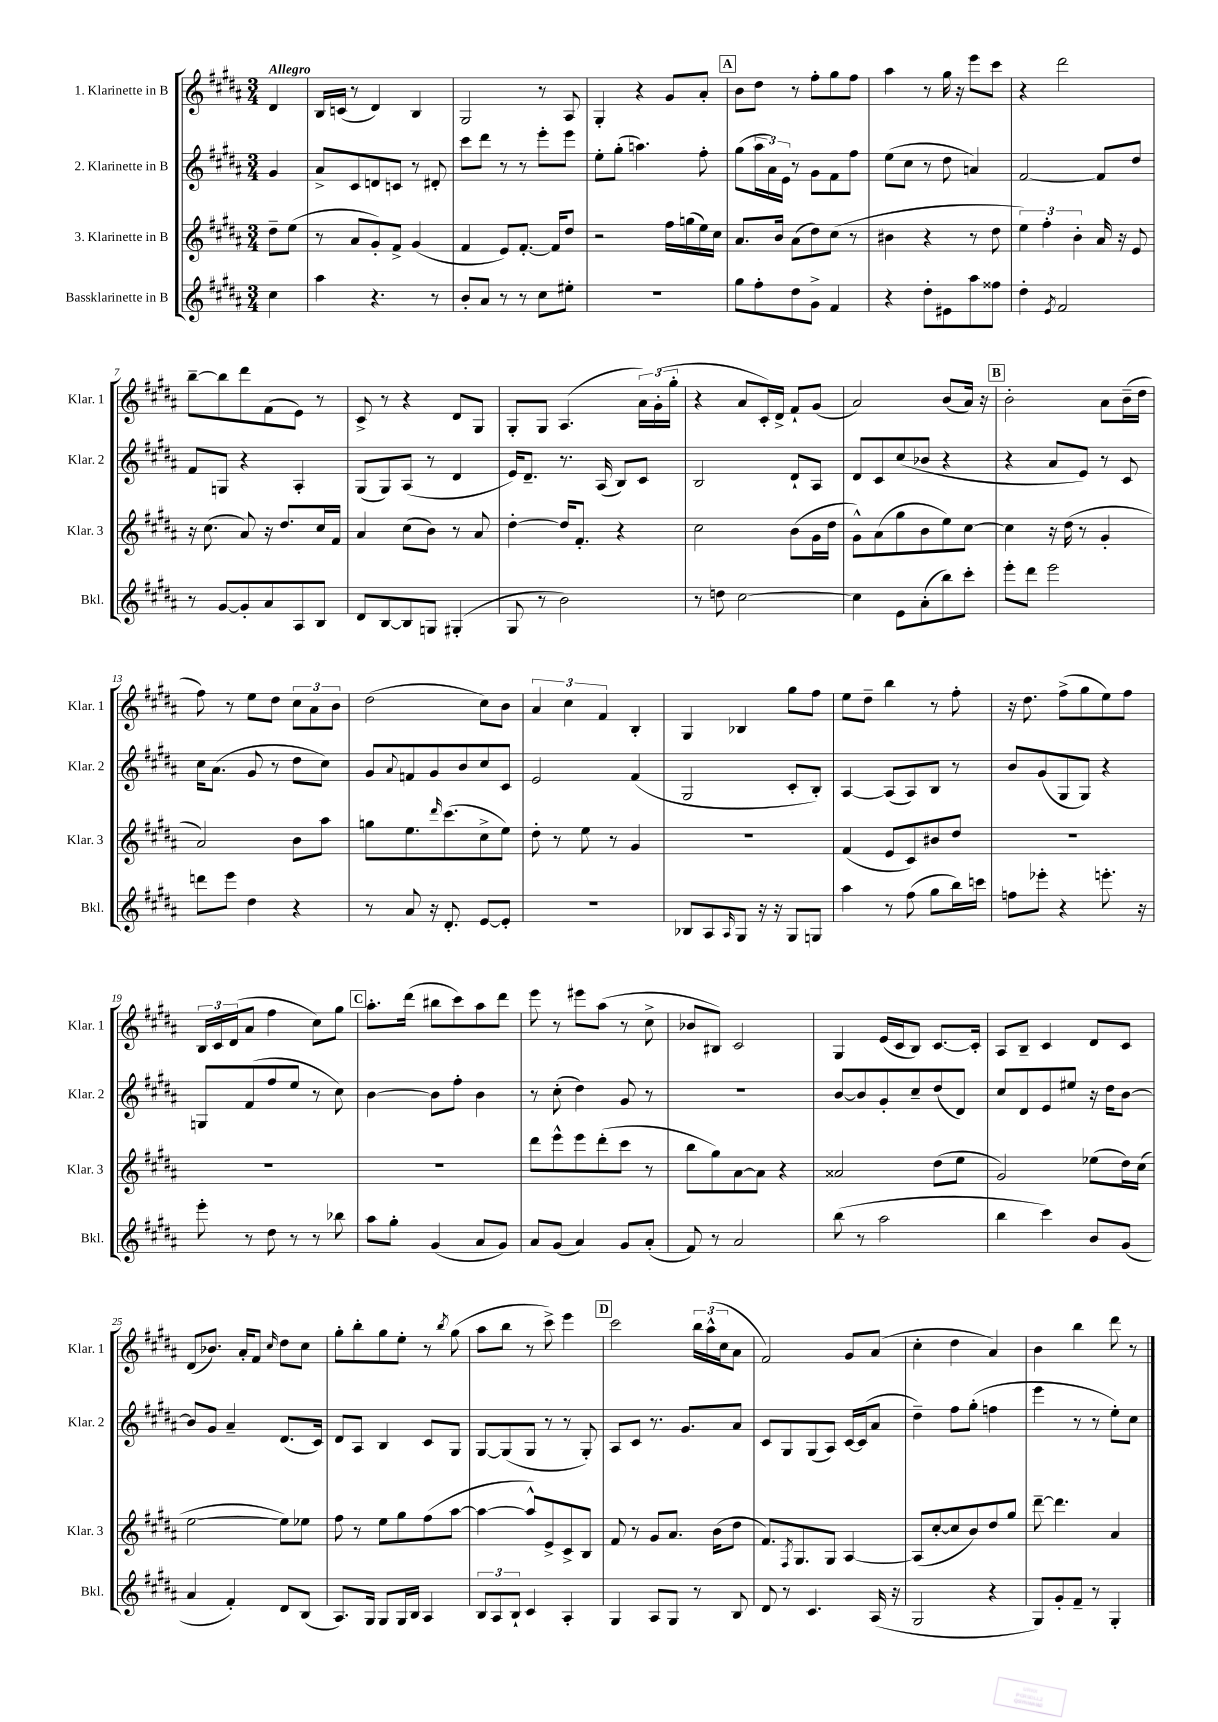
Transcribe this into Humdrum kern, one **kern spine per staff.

**kern	**kern	**kern	**kern
*staff4	*staff3	*staff2	*staff1
*clefG2	*clefG2	*clefG2	*clefG2
*k[f#c#g#d#a#]	*k[f#c#g#d#a#]	*k[f#c#g#d#a#]	*k[f#c#g#d#a#]
*M3/4	*M3/4	*M3/4	*M3/4
4cc#\	8dd#~\L	4g#/	4d#/
.	(8ee\J	.	.
=	=	=	=
4aa#\	8r	8a#^/L	16B/LL
.	.	.	(16c/JJ
.	8a#/L	8c#/	8r
4.r	8g#'/)	8d/	4d#/)
.	8f#^/J	8c/J	.
.	(4g#/	8r	4B/
8r	.	8d#'/	.
=	=	=	=
8b'/L	4f#/	8ccc#\L	2G#/
8a#/J	.	8ddd#\J	.
8r	8e/L)	8r	.
8r	[8.f#'/J	8r	.
8cc#\L	.	8eee'\L	8r
.	16f#/]LK	.	.
8ee#'\J	8dd#/J	8eee\J	8A#/
=	=	=	=
2.r	2r	8ee'\L	4G#'/
.	.	(8gg#'\J	.
.	.	4.aa\)	4r
.	16ff#\LL	.	8g#/L
.	(16gg\	.	.
.	16ee\)	8ff#'\	8a#'/J
.	16cc#\JJ	.	.
=	=	=	=
8gg#\L	8.a#/L	(8gg#\L	8b\L
8ff#'\	.	24aa#\L	8dd#\J
.	.	24a#\)	.
.	16b/Jk	.	.
.	.	24e\JJ	.
8dd#\	(8a#\L	8r	8r
8g#^\J	8dd#\)	8g#\L	8ff#'\L
4f#/	(8cc#\J	8f#\	8gg#\
.	8r	8ff#\J	8ff#\J
=	=	=	=
4r	4b#\	(8ee\L	4aa#\
.	.	8cc#\J	.
8dd#'\L	4r	8r	8r
8e#\	.	8dd#\	16gg#\
.	.	.	16r
8aa#\	8r	4a/)	8eee\L
8ff##\J	8dd#\	.	8ccc#\J
=	=	=	=
4dd#'\	6ee\)	[2f#/	4r
.	6ff#'\	.	.
8qe/	.	.	.
2f#/	.	.	2ddd#\
.	6b'\	.	.
.	16a#/	8f#/]L	.
.	16r	.	.
.	8e/	8dd#/J	.
=	=	=	=
8r	16r	8f#/L	[8bb~\L
.	(8.cc#\	.	.
[8g#/L	.	8G/J	8bb\]
8g#'/]	8a#/)	4r	8ddd#\
8a#/	16r	.	(8f#\
.	8.dd#/L	.	.
8A#/	.	4A#'/	8e\J)
8B/J	16cc#/L	.	8r
.	16f#/JJ	.	.
=	=	=	=
8d#/L	4a#/	(8G#/L	8c#^/
[8B/	.	8G#/)	8r
8B/]	(8cc#\L	(8A#/J	4r
8G/J	8b\J)	8r	.
(4G#'/	8r	4d#/	8d#/L
.	8a#/	.	8G#/J
=	=	=	=
8G#/	[4dd#'\	16e/LK)	8G#'/L
.	.	8.d#~/J	.
8r	.	.	8G#/J
2b\)	16dd#/]LK	8.r	(4.A#/
.	8.f#'/J	.	.
.	.	(16A#/	.
.	4r	8B/L)	.
.	.	8c#/J	24a#\LL)
.	.	.	(24g#'\
.	.	.	24gg#'\JJ
=	=	=	=
8r	2cc#\	2B/	4r
8dd\	.	.	.
[2cc#\	.	.	8a#/L
.	.	.	16c#'/L)
.	.	.	16d#^/JJ
.	(8b\L	8d#`/L	8f#`/L
.	16g#\L	8A#/J	(8g#/J
.	16dd#\JJ	.	.
=	=	=	=
4cc#\]	8g#^^\L)	8d#/L	2a#/)
.	(8a#\	8c#/	.
8e\L	8gg#\	(8cc#/	.
(8a#'\	8b\	8b-/J	.
8bb\)	8ee\)	4r	(8b/L
8ccc#'\J	[8cc#\J	.	16a#/Jk)
.	.	.	16r
=	=	=	=
8eee'\L	4cc#\]	4r	2b'\
8ddd#\J	.	.	.
2eee\	16r	8a#/L	.
.	(16dd#\	.	.
.	8r	8e/J)	.
.	4g#'/	8r	8a#\L
.	.	8c#/	(16b~\L
.	.	.	16dd#\JJ
=	=	=	=
8ddd\L	2a#/)	16cc#\LK	8ff#\)
.	.	(8.a#\J	.
8eee\J	.	.	8r
4dd#\	.	8g#/	8ee\L
.	.	8r	8dd#\J
4r	8b\L	8dd#\L	12cc#\L
.	.	.	12a#\
.	8aa#\J	8cc#\J)	.
.	.	.	12b\J
=	=	=	=
8r	8gg\L	8g#/L	(2dd#\
.	.	8qqa#/	.
8a#/	8.ee\	8f/	.
16r	.	8g#/	.
.	16qqddd#/	.	.
8.d#'/	(8.ccc#\	.	.
.	.	8b/	.
[8e/L	8cc#^\	8cc#/	8cc#\L)
8e'/]J	8ee\J)	8c#/J	8b\J
=	=	=	=
2.r	8dd#'\	2e/	6a#/
.	8r	.	.
.	.	.	6cc#\
.	8ee\	.	.
.	.	.	6f#/
.	8r	.	.
.	4g#/	(4f#/	4B'/
=	=	=	=
8B-/L	2.r	2G#/	4G#/
8A#/	.	.	.
16qqA#/	.	.	.
8G#/J	.	.	4B-/
16r	.	.	.
16r	.	.	.
8G#/L	.	8c#'/L	8gg#\L
8G/J	.	8B'/J)	8ff#\J
=	=	=	=
4aa#\	(4f#/	[4A#/	8ee\L
.	.	.	8dd#~\J
8r	8e/L	(8A#/]L	4bb\
(8ff#\	8c#/)	8A#/)	.
8gg#\L	8b#/	8B/J	8r
16bb\L)	8dd#/J	8r	8ff#'\
16ccc\JJ	.	.	.
=	=	=	=
8ff\L	2.r	8b/L	16r
.	.	.	8.dd#\
8eee-'\J	.	(8g#/	.
4r	.	8G#/	(8ff#^\L
.	.	8G#/J)	8gg#\
8.eee'\	.	4r	8ee\)
.	.	.	8ff#\J
16r	.	.	.
=	=	=	=
8eee'\	2.r	8G/L	24B/LL
.	.	.	24c#/
.	.	.	(24d#/J
8r	.	(8f#/	8a#/J
8dd#\	.	8ff#/	4ff#\
8r	.	8ee/J	.
8r	.	8r	8cc#\L)
8bb-\	.	8cc#\)	8gg#\J
=	=	=	=
8aa#\L	2.r	[4b\	8.aa#'\L
8gg#'\J	.	.	.
.	.	.	(16ddd#\Jk
(4g#/	.	8b\]L	8bb#\L
.	.	8ff#'\J	8ccc#\)
8a#/L	.	4b\	8aa#\
8g#/J)	.	.	8ddd#\J
=	=	=	=
8a#/L	8ddd#\L	8r	8eee\
(8g#/J	8eee^^\	(8cc#'\	8r
4a#/)	8eee\	4dd#\)	8eee#\L
.	(8ddd#'\	.	(8aa#\J
8g#/L	8ccc#\J	8g#/	8r
(8a#'/J	8r	8r	8cc#^\
=	=	=	=
8f#/)	8bb\L	2.r	8b-/L
8r	8gg#\)	.	8B#/J)
2a#/	[8a#\	.	2c#/
.	8a#\]J	.	.
.	4r	.	.
=	=	=	=
(8bb\	2a##/	[8b/L	4G#/
8r	.	8b/]	.
2aa#\	.	8g#'/	(16e/LL
.	.	.	16c#/J
.	.	8cc#~/	8B/J)
.	(8dd#\L	(8dd#/	[8.c#/L
.	8ee\J	8d#/J)	.
.	.	.	16c#'/]Jk
=	=	=	=
4bb\	2g#/)	8cc#/L	8A#/L
.	.	8d#/	8B~/J
4ccc#\)	.	8e/	4c#/
.	.	8ee#/J	.
8b/L	(8ee-\L	16r	8d#/L
.	.	16dd#\LK	.
(8g#/J	16dd#\L)	[8b\J	8c#/J
.	(16cc#\JJ	.	.
=	=	=	=
4a#/	[2ee\	8b/]L	(8d#/L
.	.	8g#/J	8.b-/J)
4f#'/)	.	4a#~/	.
.	.	.	16a#'/LK
.	.	.	8f#/J
.	.	.	16qqcc#/
8d#/L	8ee\]L)	(8.d#/L	8dd#\L
(8B/J	8ee-\J	.	8cc#\J
.	.	16c#/Jk)	.
=	=	=	=
8.A#/L)	8ff#\	8d#/L	8gg#'\L
.	8r	8A#/J	8bb'\
16G#/Jk	.	.	.
8G#/L	8ee\L	4B/	8gg#\
16G#/L	8gg#\	.	8ee'\J
16B/JJ	.	.	.
4A#/	(8ff#\	8c#/L	8r
.	.	.	8qbb/
.	[8aa#\J	8G#/J	(8gg#\
=	=	=	=
12B/L	4aa#\_	[8G#/L	8aa#\L
12A#/	.	.	.
.	.	(8G#/]	8bb\J
12B`/J	.	.	.
4c#/	8aa#^^/]L)	8G#/J	8r
.	8e^/	8r	8ccc#^\)
4A#'/	8c#^/	8r	4eee\
.	8B/J	8G#'/)	.
=	=	=	=
4G#/	8f#/	8A#/L	2ccc#\
.	8r	8c#/J	.
8A#/L	8g#/L	8.r	.
8G#/J	8.a#/J	.	.
.	.	8.g#/L	.
8r	.	.	24bb\LL
.	.	.	(24aa#^^\
.	(16b\LK	.	.
.	.	.	24cc#\J
8B/	8dd#\J	8a#/J	8a#\J
=	=	=	=
8d#/	8.f#/L)	8c#/L	2f#/)
8r	.	8G#/	.
.	8qF#/	.	.
.	8.G#/	.	.
4.c#/	.	(8G#/	.
.	8G#/J	8A#/J)	.
.	[4A#/	[16c#/LL	8g#/L
.	.	(16c#/]J	.
(16A#/	.	8a#/J	(8a#/J
16r	.	.	.
=	=	=	=
2G#/	(8A#/]L	4dd#~\)	4cc#'\
.	[8cc#'/	.	.
.	8cc#/]	8ff#\L	4dd#\
.	8b/)	(8gg#'\J	.
4r	8dd#/	4ff\	4a#/)
.	8gg#/J	.	.
=	=	=	=
8G#/L)	[8ddd#~\	4eee\	4b\
8g#'/	4.ddd#\]	.	.
8f#~/J	.	8r	4bb\
8r	.	8r	.
4G#'/	4a#/	8ee'\L)	8ddd#\
.	.	8cc#\J	8r
==	==	==	==
*-	*-	*-	*-
